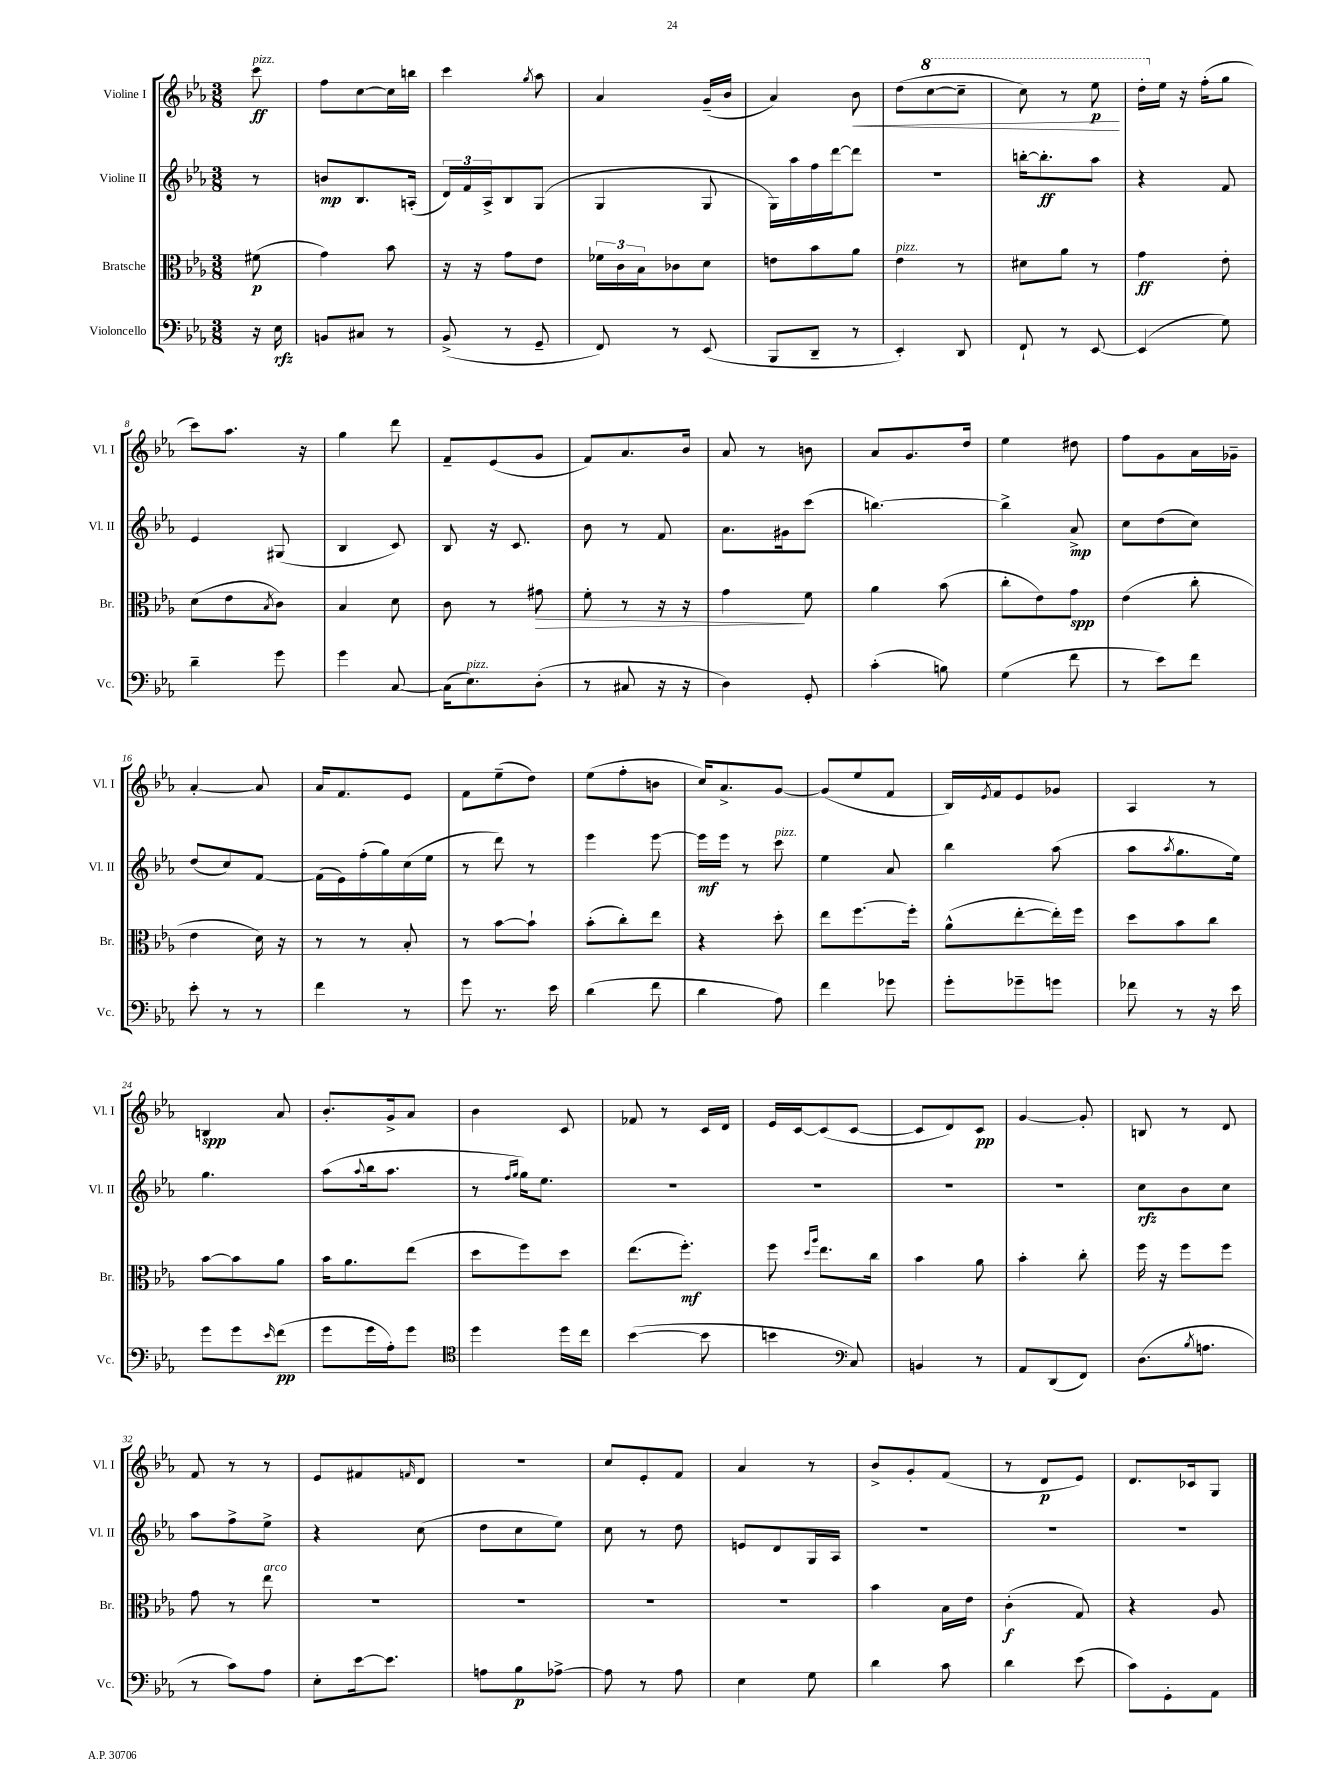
<<
\new StaffGroup <<
\new Staff = "s0" \with { instrumentName = "Violine I" shortInstrumentName = "Vl. I" } {
    \clef treble \key ees \major \numericTimeSignature \time 3/8 \partial 8
    c'''8\ff^\markup { \italic "pizz." } |
    f''8 c''8~ c''16 b''16 |
    c'''4 \acciaccatura { g''8 } aes''8 |
    aes'4 g'16--( bes'16 |
    aes'4) bes'8\< |
    d''8( \ottava #1 c'''8~ c'''8-- |
    c'''8) r8 ees'''8\p\! |
    d'''16-. \ottava #0 ees''16 r16 f''16-.( g''8 |
    c'''8) aes''8. r16 |
    g''4 d'''8 |
    f'8-- ees'8( g'8 |
    f'8) aes'8. bes'16 |
    aes'8 r8 b'8 |
    aes'8 g'8. d''16 |
    ees''4 dis''8 |
    f''8 g'8 aes'16 ges'16-- |
    aes'4~-. aes'8 |
    aes'16 f'8. ees'8 |
    f'8 ees''8--( d''8) |
    ees''8( f''8-. b'8 |
    c''16) aes'8.-> g'8~ |
    g'8( ees''8 f'8 |
    bes16) \acciaccatura { ees'8 } f'16 ees'8 ges'8 |
    aes4 r8 |
    b4\spp aes'8 |
    bes'8.-. g'16-> aes'8 |
    bes'4 c'8 |
    fes'8 r8 c'16 d'16 |
    ees'16 c'16~ c'8( c'8~ |
    c'8 d'8) c'8\pp |
    g'4~ g'8-. |
    b8 r8 d'8 |
    f'8 r8 r8 |
    ees'8 fis'8 \grace { f'16 } d'8 |
    R4. |
    c''8 ees'8-. f'8 |
    aes'4 r8 |
    bes'8-> g'8-. f'8( |
    r8 d'8\p ees'8) |
    d'8. ces'16 g8 \bar "|." |
}
\new Staff = "s1" \with { instrumentName = "Violine II" shortInstrumentName = "Vl. II" } {
    \clef treble \key ees \major \numericTimeSignature \time 3/8 \partial 8
    r8 |
    b'8\mp bes8. a16-.( |
    \tuplet 3/2 { d'16) f'16 aes16-> } bes8 g8( |
    g4 g8 |
    g16) aes''16 f''16 d'''16~ d'''8 |
    R4. |
    b''16~-. b''8.-.\ff aes''8 |
    r4 f'8 |
    ees'4 gis8( |
    bes4 c'8) |
    bes8 r16 c'8. |
    bes'8 r8 f'8 |
    aes'8. gis'16 c'''8( |
    b''4.~) |
    b''4-> aes'8->\mp |
    c''8 d''8( c''8) |
    d''8( c''8) f'8~ |
    f'16( ees'16) f''16-.( g''16) c''16( ees''16 |
    r8 d'''8) r8 |
    ees'''4 ees'''8~ |
    ees'''16\mf ees'''16 r8 c'''8^\markup { \italic "pizz." } |
    ees''4 aes'8 |
    bes''4 aes''8( |
    aes''8 \acciaccatura { aes''8 } g''8. ees''16) |
    g''4. |
    aes''8( \appoggiatura { aes''8 } bes''16 aes''8. |
    r8 \grace { f''16 g''16 } g''16) ees''8. |
    R4. |
    R4. |
    R4. |
    R4. |
    c''8\rfz bes'8 c''8 |
    aes''8 f''8-> ees''8-> |
    r4 c''8( |
    d''8 c''8 ees''8) |
    c''8 r8 d''8 |
    e'8 d'8 g16 aes16 |
    R4. |
    R4. |
    R4. \bar "|." |
}
\new Staff = "s2" \with { instrumentName = "Bratsche" shortInstrumentName = "Br." } {
    \clef alto \key ees \major \numericTimeSignature \time 3/8 \partial 8
    fis'8\p( |
    g'4) bes'8 |
    r16 r16 g'8 ees'8 |
    \tuplet 3/2 { fes'16 c'16 bes16 } ces'8 d'8 |
    e'8 bes'8 aes'8 |
    ees'4^\markup { \italic "pizz." } r8 |
    dis'8 aes'8 r8 |
    g'4\ff ees'8-. |
    d'8( ees'8 \acciaccatura { bes8 } c'8) |
    bes4 d'8 |
    c'8 r8 gis'8\> |
    f'8-. r8 r16 r16 |
    g'4\! f'8 |
    aes'4 bes'8( |
    c''8-. ees'8) g'8\spp |
    ees'4( c''8-. |
    ees'4 d'16) r16 |
    r8 r8 bes8-. |
    r8 bes'8~ bes'8-! |
    bes'8-.( c''8-.) ees''8 |
    r4 d''8-. |
    ees''8 f''8.~ f''16-. |
    aes'8-^( ees''8~-. ees''16-.) f''16 |
    d''8 bes'8 c''8 |
    bes'8~ bes'8 aes'8 |
    bes'16 aes'8. ees''8( |
    d''8 f''8) d''8 |
    ees''8.( f''8.-.\mf) |
    f''8 \grace { d''16 aes''16 } ees''8. c''16 |
    bes'4 aes'8 |
    bes'4-. c''8-. |
    f''16 r16 f''8 f''8 |
    g'8 r8 ees''8^\markup { \italic "arco" } |
    R4. |
    R4. |
    R4. |
    R4. |
    bes'4 bes16 ees'16 |
    c'4-.\f( g8) |
    r4 aes8 \bar "|." |
}
\new Staff = "s3" \with { instrumentName = "Violoncello" shortInstrumentName = "Vc." } {
    \clef bass \key ees \major \numericTimeSignature \time 3/8 \partial 8
    r16 ees16\rfz |
    b,8 cis8 r8 |
    bes,8->( r8 g,8-- |
    f,8) r8 ees,8( |
    bes,,8 d,8-- r8 |
    ees,4-.) d,8 |
    f,8-! r8 ees,8~ |
    ees,4( g8) |
    d'4-- g'8 |
    g'4 c8~ |
    c16( ees8.^\markup { \italic "pizz." }) d8-.( |
    r8 cis8 r16 r16 |
    d4) g,8-. |
    c'4-.( b8) |
    g4( f'8 |
    r8 ees'8) f'8 |
    ees'8-. r8 r8 |
    f'4 r8 |
    g'8 r8. ees'16 |
    d'4( f'8 |
    d'4 aes8) |
    f'4 ges'8 |
    g'8-. ges'8-- g'8 |
    fes'8 r8 r16 ees'16 |
    g'8 g'8 \grace { ees'16 } f'8\pp( |
    g'8 g'16 aes16-.) g'8 |
    \clef tenor d''4 d''16 c''16 |
    bes'4~( bes'8 |
    b'4 \clef bass c8) |
    b,4 r8 |
    aes,8 d,8( f,8) |
    d8.( \acciaccatura { bes8 } a8. |
    r8 c'8) aes8 |
    ees8-. ees'16~ ees'8. |
    a8 bes8\p aes8~-> |
    aes8 r8 aes8 |
    ees4 g8 |
    d'4 c'8 |
    d'4 ees'8( |
    c'8) g,8-. aes,8 \bar "|." |
}
>>
>>
